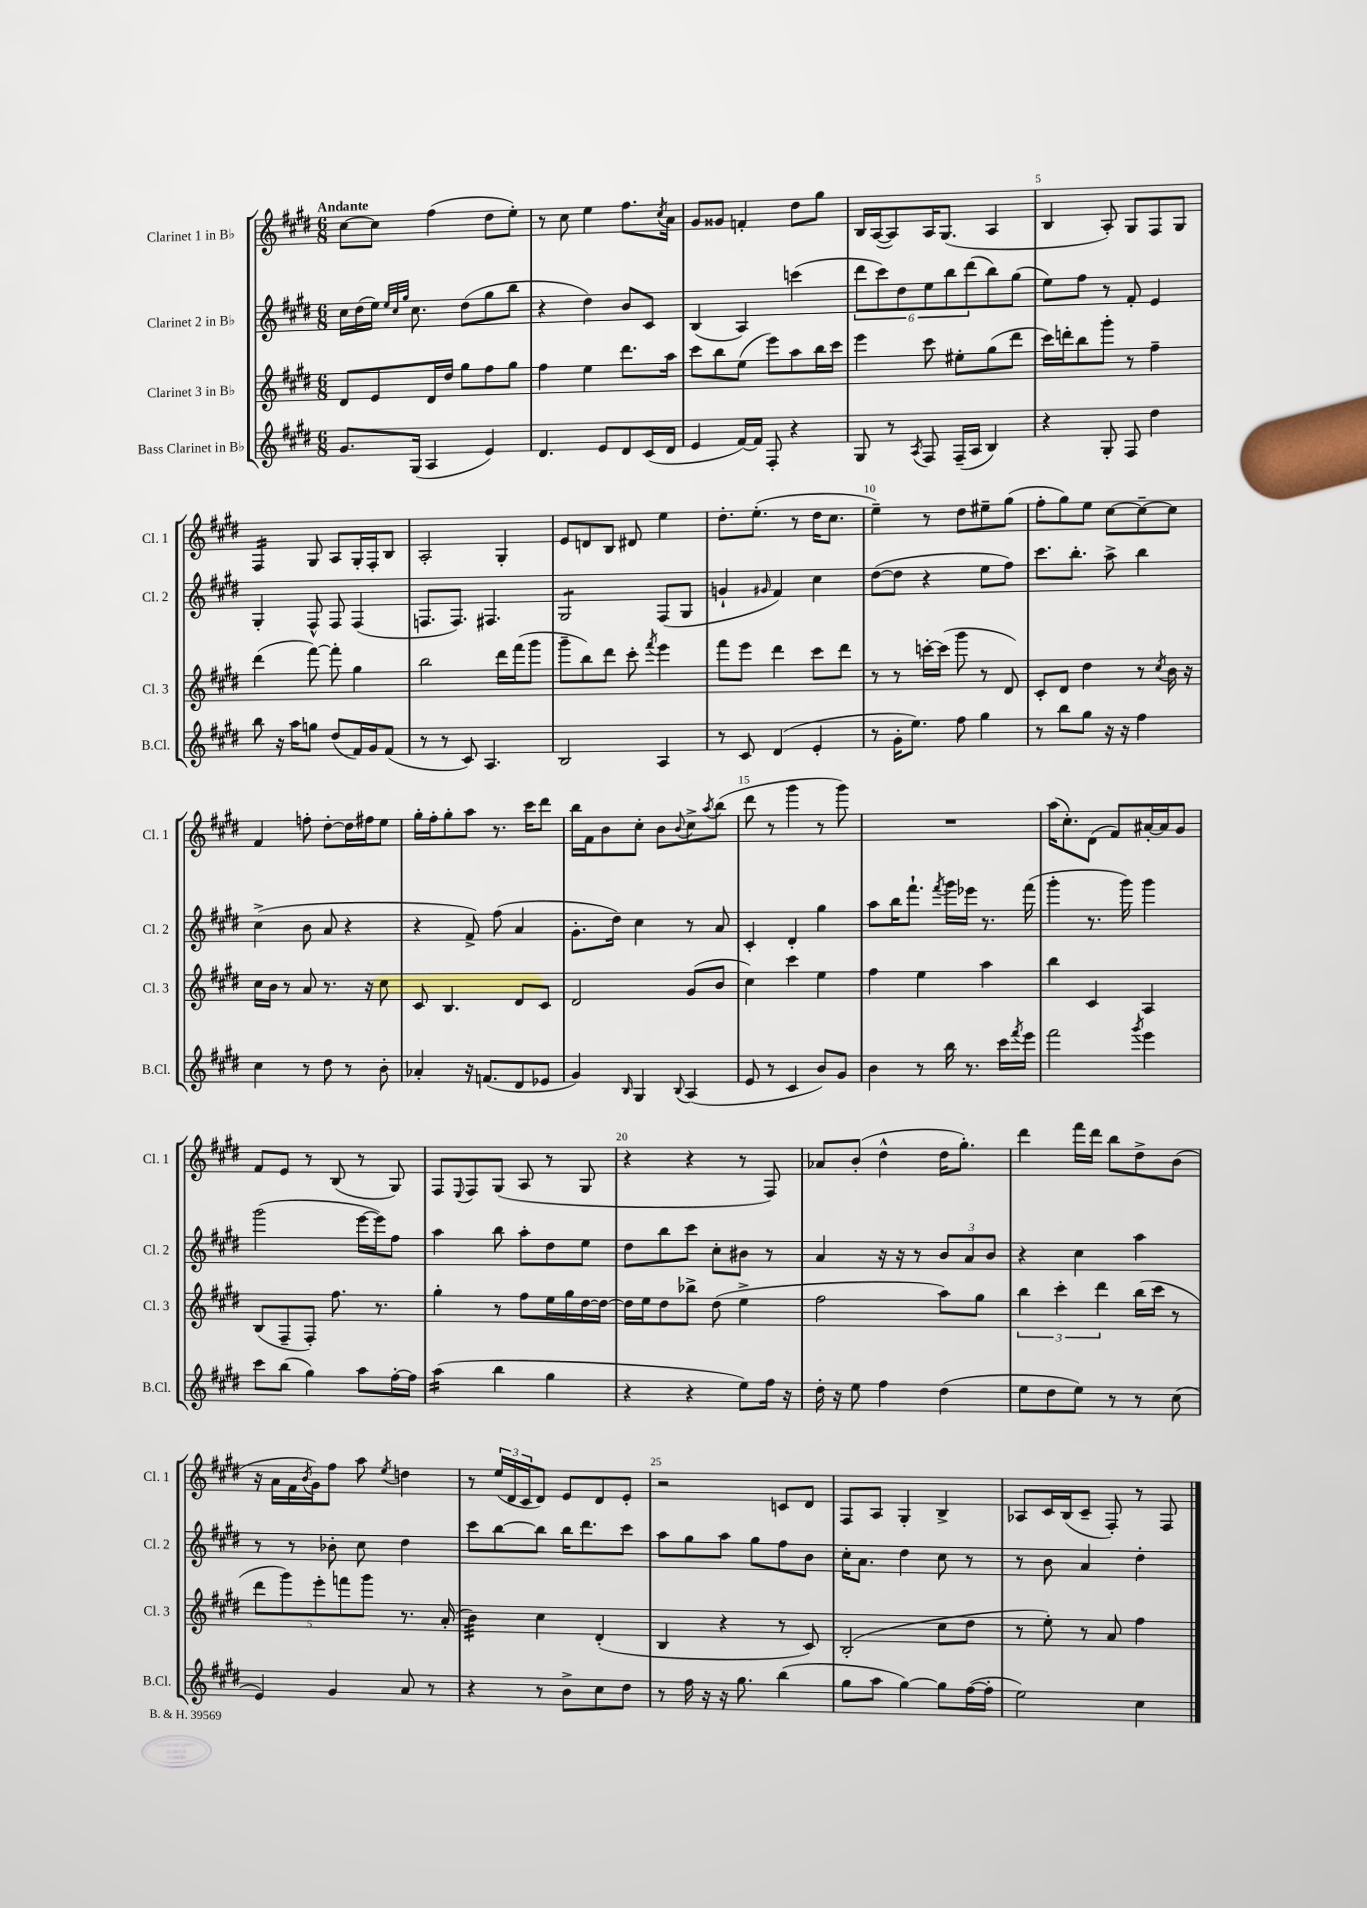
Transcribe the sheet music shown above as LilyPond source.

<<
\new StaffGroup <<
\new Staff = "s0" \with { instrumentName = "Clarinet 1 in Bb" shortInstrumentName = "Cl. 1" } {
    \clef treble \key e \major \numericTimeSignature \time 6/8 \tempo "Andante"
    cis''8~ cis''8 fis''4( dis''8 e''8-.) |
    r8 cis''8 e''4 fis''8. \acciaccatura { cis''8 } a'16 |
    gis'8 gisis'8 f'4-. dis''8 gis''8 |
    b16 a16~( a8) a16 gis8.( a4 |
    b4 a8-.) gis8 fis8 gis8 |
    fis4:16 gis8 a8 gis16-. fis16-. b8 |
    a2-. gis4-. |
    e'8 d'8 b8 dis'8 e''4 |
    dis''8.-. e''8.-.( r8 dis''16 cis''8. |
    e''4--) r8 dis''8 eis''8-- gis''8( |
    fis''8-. gis''8) e''8 cis''8~ cis''8~-- cis''8 |
    fis'4 f''8-. dis''8~-. dis''16 fis''16 e''8 |
    gis''16-. fis''16-. gis''8-. a''8 r8. cis'''16 dis'''8 |
    b''16 fis'16 b'8 cis''8-. b'8 \appoggiatura { b'8 } cis''8-> \acciaccatura { a''8 } b''8( |
    dis'''8 r8 gis'''4 r8 gis'''8) |
    R2. |
    a''16( cis''8.-.) dis'8( fis'8) ais'16~-. ais'16 gis'8 |
    fis'8 e'8 r8 b8( r8 gis8) |
    fis8 \appoggiatura { e8 } fis8 gis8( a8 r8 gis8 |
    r4 r4 r8 fis8) |
    aes'8 b'8-.( dis''4-^ dis''16 gis''8.-.) |
    dis'''4 fis'''16 dis'''16 b''8 dis''8-> b'8( |
    r16 a'16 fis'16 \acciaccatura { b'8 } gis'16) fis''8 a''8 \acciaccatura { e''8 } d''4 |
    r8 \tuplet 3/2 { e''16( dis'16 cis'16 } dis'8) e'8 dis'8 e'8-. |
    r2 c'8 dis'8 |
    fis8 a8 gis4-. b4-> |
    aes8 cis'16 b16( cis'8-- fis8-.) r8 fis8 \bar "|." |
}
\new Staff = "s1" \with { instrumentName = "Clarinet 2 in Bb" shortInstrumentName = "Cl. 2" } {
    \clef treble \key e \major \numericTimeSignature \time 6/8
    cis''16 dis''16( e''16) \grace { e''32 cis''32 gis''32 } cis''8. dis''8( gis''8 b''8 |
    r4 dis''4) b'8 cis'8 |
    b4( a4) c'''4( |
    \tuplet 6/4 { dis'''8 cis'''8) dis''8 e''8 b''8 dis'''8( } b''8) gis''8( |
    e''8) fis''8 r8 fis'8-. e'4 |
    gis4-. fis8-^ fis8 fis4( |
    f8. f8.) fis4. |
    gis2:8 fis8( gis8 |
    g'4-! \grace { gis'16 } fis'4) cis''4 |
    dis''8~( dis''8 r4 e''8 fis''8) |
    cis'''8. b''8.-. a''8-> b''4 |
    cis''4->( b'8 a'8 r4 |
    r4 fis'8->) fis''8( a'4 |
    gis'8.-. dis''16) cis''4 r8 a'8 |
    cis'4-. dis'4-. gis''4 |
    a''8 b''16 fis'''8.-! \acciaccatura { fis'''8 } gis'''16 ees'''16 r8. fis'''16( |
    gis'''4-. r8. gis'''16) gis'''4 |
    gis'''2( e'''16~ e'''16) fis''8 |
    a''4 b''8 a''8-. dis''8 e''8 |
    dis''8 b''8 cis'''8 cis''8-. bis'8 r8 |
    a'4 r16 r16 r8 \tuplet 3/2 { b'8 a'8 b'8 } |
    r4 cis''4 a''4 |
    r8 r8 bes'8-. cis''8 dis''4 |
    cis'''8 b''8~ b''8 b''16 dis'''8. cis'''8 |
    a''8 gis''8 a''8 gis''8 fis''8 b'8 |
    cis''16-. a'8. dis''4 cis''8 r8 |
    r8 b'8 a'4 dis''4-. \bar "|." |
}
\new Staff = "s2" \with { instrumentName = "Clarinet 3 in Bb" shortInstrumentName = "Cl. 3" } {
    \clef treble \key e \major \numericTimeSignature \time 6/8
    dis'8 e'8 dis'16 dis''16 gis''8 fis''8 gis''8 |
    fis''4 e''4 dis'''8. a''16 |
    cis'''8 b''8 e''8( e'''8) a''8 b''16 cis'''16 |
    e'''4 cis'''8 eis''8-. gis''8( dis'''8 |
    cis'''16) d'''16-. b''8 gis'''8-. r8 fis''4-- |
    dis'''4( fis'''8~) fis'''8-. gis''4 |
    b''2 dis'''16 fis'''16( gis'''8 |
    gis'''8-- b''8) dis'''8 cis'''8-. \acciaccatura { fis'''8 } e'''4 |
    fis'''8 e'''8 dis'''4 cis'''8 dis'''8 |
    r8 r8 c'''16~-. c'''16( gis'''8 r8 dis'8) |
    cis'8-. dis'8 dis''4 r8 \acciaccatura { cis''8 } b'16 r16 |
    cis''16 b'16 r8 a'8 r8. r16 cis''8 |
    cis'8 b4. dis'8 cis'8 |
    dis'2 gis'8( b'8 |
    cis''4) cis'''4 e''4 |
    fis''4 e''4 a''4 |
    b''4 cis'4 a4 |
    b8( fis8-- fis8-.) fis''8. r8. |
    gis''4-. r8 fis''8 e''16 gis''16 dis''16~ dis''16~ |
    dis''16 e''16 dis''8 bes''8-> dis''8( e''4-> |
    fis''2 a''8) gis''8 |
    \tuplet 3/2 { b''4 cis'''4-. dis'''4 } b''16( cis'''16 r8 |
    \tuplet 5/4 { dis'''8 gis'''8) e'''8-. f'''8 gis'''8 } r8. a'16-.( |
    b'4:32) cis''4 dis'4-.( |
    b4 r4 r8 cis'8) |
    b2-.( cis''8 dis''8 |
    r8 e''8-.) r8 a'8 fis''4 \bar "|." |
}
\new Staff = "s3" \with { instrumentName = "Bass Clarinet in Bb" shortInstrumentName = "B.Cl." } {
    \clef treble \key e \major \numericTimeSignature \time 6/8
    gis'8. gis16( a4 e'4) |
    dis'4. e'8 dis'8 cis'16( dis'16 |
    e'4 fis'16~) fis'16 fis8-. r4 |
    gis8 r8 \acciaccatura { a8 } fis8 fis16--( a16 b4) |
    r4 gis8-. fis8 dis''4 |
    b''8 r16 a''16 g''8 dis''8( fis'16) gis'16 fis'8( |
    r8 r8 cis'8) a4. |
    b2 a4 |
    r8 cis'8 dis'4( e'4-. |
    r8 gis'16-. e''8.) fis''8 gis''4 |
    r8 b''8 gis''8 r16 r16 fis''4 |
    cis''4 r8 dis''8 r8 b'8-. |
    aes'4-. r16 f'8.( dis'8 ees'8 |
    gis'4) \grace { b16 } gis4 \appoggiatura { b8 } a4( |
    e'8 r8 cis'4 b'8) gis'8 |
    b'4 r8 b''16 r8. cis'''16 \acciaccatura { fis'''8 } e'''16 |
    fis'''2 \acciaccatura { gis'''8 } e'''4 |
    cis'''8 b''8( gis''4) a''8 fis''16~-. fis''16 |
    a''4:16( b''4 gis''4 |
    r4 r4 e''8) fis''16 r16 |
    dis''16-. r16 e''8 fis''4 dis''4( |
    e''8 dis''8 e''8) r8 r8 cis''8( |
    e'4) gis'4 a'8 r8 |
    r4 r8 b'8-> cis''8 dis''8 |
    r8 fis''16 r16 r16 gis''8. b''4( |
    gis''8 a''8 gis''4~) gis''8 fis''16~( fis''16-. |
    e''2) cis''4 \bar "|." |
}
>>
>>
\layout { \context { \Score \override BarNumber.break-visibility = ##(#f #t #t) barNumberVisibility = #(every-nth-bar-number-visible 5) } }
